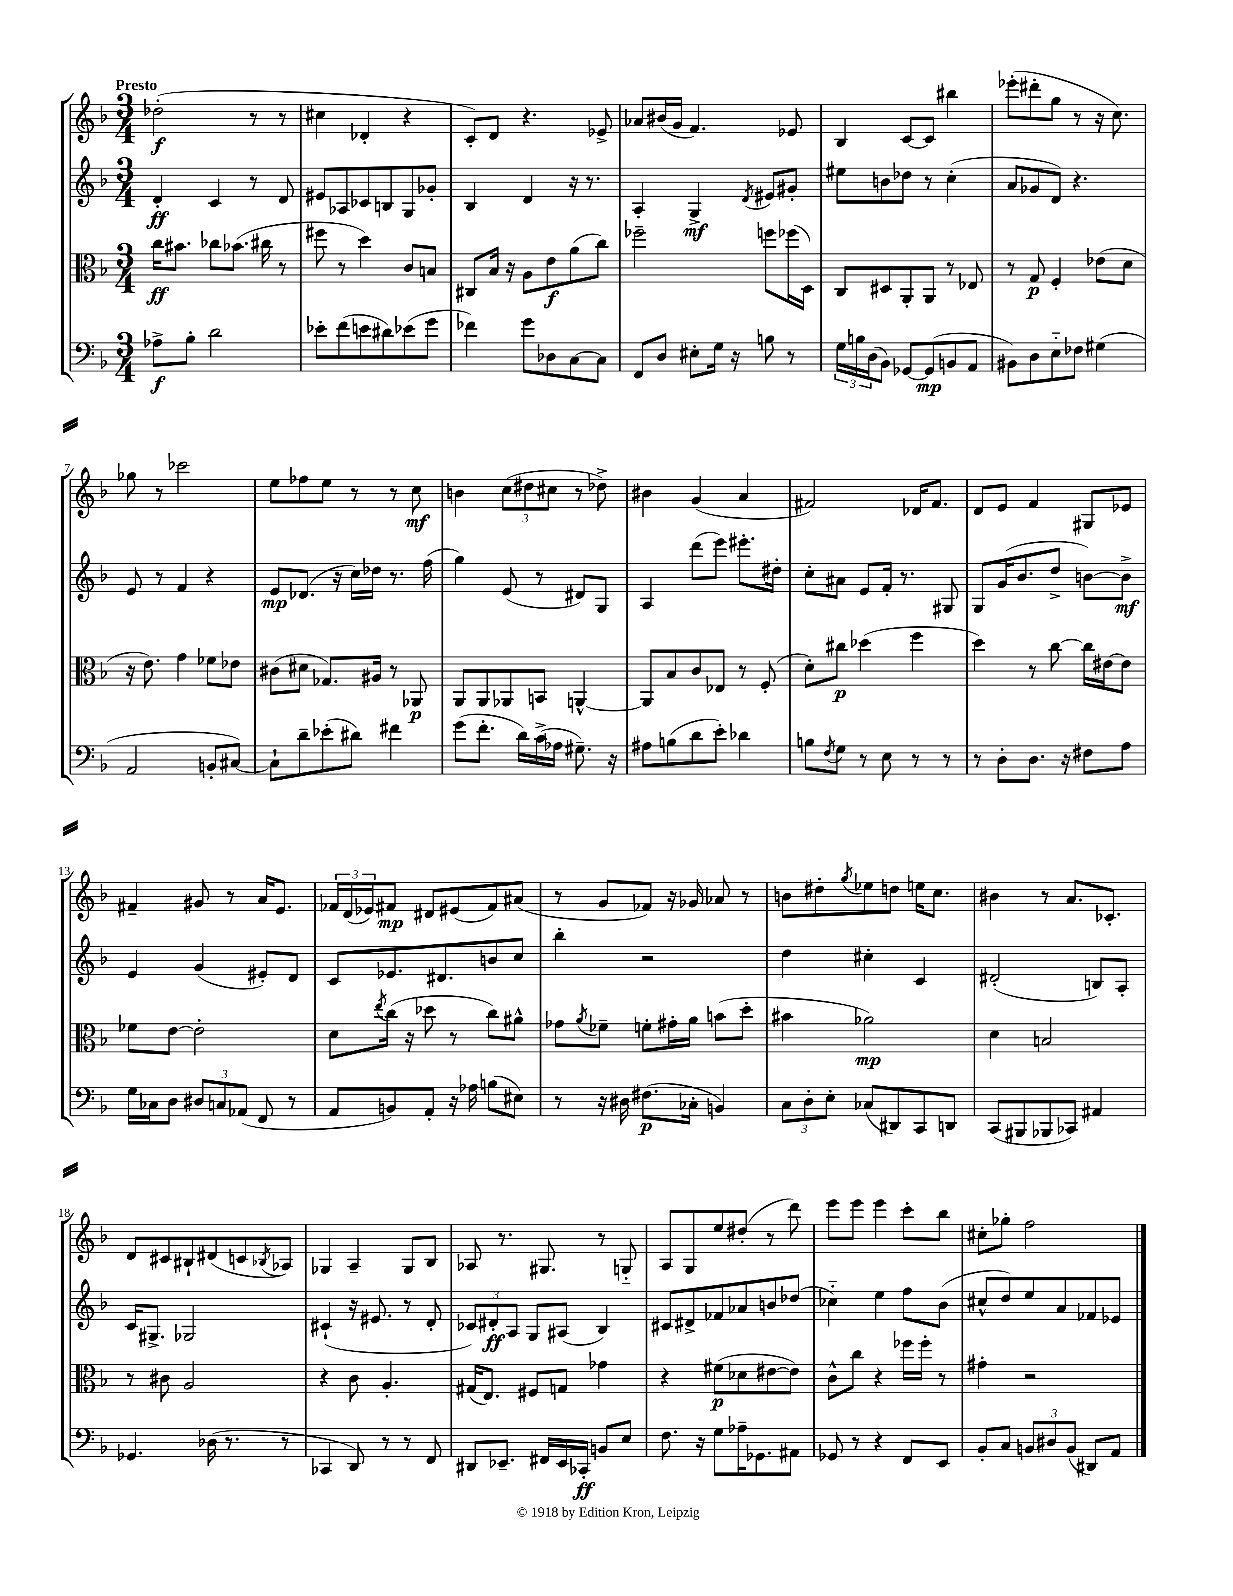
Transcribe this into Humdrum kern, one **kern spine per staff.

**kern	**dynam	**kern	**dynam	**kern	**dynam	**kern	**dynam
*part4	*part4	*part3	*part3	*part2	*part2	*part1	*part1
*staff4	*staff4	*staff3	*staff3	*staff2	*staff2	*staff1	*staff1
*clefF4	*	*clefC3	*	*clefG2	*	*clefG2	*
*k[b-]	*	*k[b-]	*	*k[b-]	*	*k[b-]	*
*M3/4	*	*M3/4	*	*M3/4	*	*M3/4	*
=1	=1	=1	=1	=1	=1	=1	=1
!	!	!	!	!	!	!LO:TX:a:B:t=Presto	!
8A-X^\L	f	16cc\KL	ff	4d'/	ff	(2dd-X'\	f
.	.	8.b#X\J	.	.	.	.	.
8B-'\J	.	.	.	.	.	.	.
2d\	.	8cc-X\L	.	4c/	.	.	.
.	.	(8.b-X\J	.	.	.	.	.
.	.	.	.	8r	.	8r	.
.	.	16cc#X\	.	.	.	.	.
.	.	8r	.	8d/	.	8r	.
=2	=2	=2	=2	=2	=2	=2	=2
8e-X'\L	.	8ff#X\	.	8e#X/L	.	4cc#X\	.
(8f\	.	8r	.	8A-X/	.	.	.
8en\	.	4dd\)	.	8c-X/	.	4d-X'/	.
8d#X\)	.	.	.	8Bn/	.	.	.
(8e-X\	.	8c/L	.	8G/	.	4r	.
8g\J	.	8Bn/J	.	8g-X'/J	.	.	.
=3	=3	=3	=3	=3	=3	=3	=3
4f-X\)	.	8C#X/L	.	4B-/	.	8c'/L)	.
.	.	16B-/Jk	.	.	.	8d/J	.
.	.	16r	.	.	.	.	.
8g\L	.	8A\L	.	4d/	.	4.r	.
8D-X\	.	8e\	f	.	.	.	.
[8C\	.	(8a\	.	16r	.	.	.
.	.	.	.	8.r	.	.	.
8C\J]	.	8cc\J)	.	.	.	8e-X^/	.
=4	=4	=4	=4	=4	=4	=4	=4
8FF/L	.	2ff-X~\	.	4A'/	.	8a-X/L	.
8D/J	.	.	.	.	.	(16b#X/L	.
.	.	.	.	.	.	16g/JJ	.
8E#X'\L	.	.	.	4G^/	mf	4.f/)	.
16G\Jk	.	.	.	.	.	.	.
16r	.	.	.	.	.	.	.
.	.	.	.	8qd/	.	.	.
8Bn\	.	8ffn\L	.	8e#X/L	.	.	.
8r	.	(16ff-X\L	.	8g#X'/J	.	8e-X/	.
.	.	16D\JJ)	.	.	.	.	.
=5	=5	=5	=5	=5	=5	=5	=5
24G\LL	.	8C/L	.	8ee#X\L	.	4B-/	.
24Bn\	.	.	.	.	.	.	.
(24D\J	.	.	.	.	.	.	.
8BB-\J)	.	8D#X/	.	8bn\	.	.	.
[8GG-X/L	.	8AA'/	.	8dd-X\J	.	[8c/L	.
(8GG-/]	mp	8AA/J	.	8r	.	8c/J]	.
8BBn/	.	8r	.	(4cc'\	.	4bb#X\	.
8AA/J	.	8E-X/	.	.	.	.	.
=6	=6	=6	=6	=6	=6	=6	=6
8BB#X\L)	.	8r	.	8a/L	.	(8eee-X'\L	.
8D\	.	8G/	p	8g-X/	.	8ddd#X'\	.
8E\	.	4F'/	.	8d/J)	.	8gg\J	.
8F-X\J	.	.	.	4.r	.	8r	.
(4G#X\	.	(8e-X\L	.	.	.	16r	.
.	.	.	.	.	.	8.cc\)	.
.	.	8d\J	.	.	.	.	.
!!LO:LB:g=z
=7	=7	=7	=7	=7	=7	=7	=7
2AA/	.	16r	.	8e/	.	8gg-X\	.
.	.	8.e\)	.	.	.	.	.
.	.	.	.	8r	.	8r	.
.	.	4g\	.	4f/	.	2ccc-X\	.
8BBn'/L	.	8f-X\L	.	4r	.	.	.
[8C#X/J)	.	8e-X\J	.	.	.	.	.
=8	=8	=8	=8	=8	=8	=8	=8
8C#`\L]	.	(8c#X\L	.	8e/L	mp	8ee\L	.
8d~\	.	8d#X\J	.	(8.d-X/J	.	8ff-X\	.
(8e-X'\	.	8.G-X/L)	.	.	.	8ee\J	.
.	.	.	.	16r	.	.	.
8d#X\J)	.	.	.	16cc\LL)	.	8r	.
.	.	16A#X/Jk	.	16dd-X\JJ	.	.	.
4f#X\	.	8r	.	8.r	.	8r	.
.	.	8AA-X/	p	.	.	8cc\	mf
.	.	.	.	(16ff\	.	.	.
=9	=9	=9	=9	=9	=9	=9	=9
(8g\L	.	8AA/L	.	4gg\)	.	4bn\	.
8.f'\J	.	8AA/	.	.	.	.	.
.	.	8AA-X/	.	(8e/	.	(12cc\L	.
16d\LL)	.	.	.	.	.	.	.
.	.	.	.	.	.	12dd#X\	.
(16c^\	.	8BBn/J	.	8r	.	.	.
.	.	.	.	.	.	12cc#X\J	.
16A-X\JJ	.	.	.	.	.	.	.
8.G#X~\)	.	[4AAn^^/	.	8d#X/L)	.	8r	.
.	.	.	.	8G/J	.	8dd-X^\)	.
16r	.	.	.	.	.	.	.
=10	=10	=10	=10	=10	=10	=10	=10
8A#X\L	.	8AA/L]	.	4A/	.	4b#X\	.
(8Bn\	.	8B-/	.	.	.	.	.
8d\	.	8c/	.	(8ddd\L	.	(4g/	.
8e'\J)	.	8E-X/J	.	8eee\J)	.	.	.
4d-X\	.	8r	.	8.eee#X'\L	.	4a/	.
.	.	(8F'/	.	.	.	.	.
.	.	.	.	16dd#X'\Jk	.	.	.
=11	=11	=11	=11	=11	=11	=11	=11
8Bn\L	.	8d'\L)	.	8cc'\L	.	2f#X/)	.
8qF/	.	.	.	.	.	.	.
8G\J	.	8cc#X\J	p	8a#X\J	.	.	.
8r	.	(4dd-X\	.	8e/L	.	.	.
8E\	.	.	.	16f'/Jk	.	.	.
.	.	.	.	8.r	.	.	.
8r	.	4ff\	.	.	.	16d-X/KL	.
.	.	.	.	.	.	8.f#/J	.
8r	.	.	.	8G#X/	.	.	.
=12	=12	=12	=12	=12	=12	=12	=12
8r	.	4dd\)	.	8G/L	.	8d/L	.
8D'\L	.	.	.	(16g/K	.	8e/J	.
.	.	.	.	8.b-/	.	.	.
8.D\J	.	8r	.	.	.	4f/	.
.	.	[8cc\	.	8dd^/J	.	.	.
16r	.	.	.	.	.	.	.
8F#X\L	.	16cc\LL]	.	[8bn\L)	.	8G#X/L	.
.	.	[16e#X\J	.	.	.	.	.
8A\J	.	8e#\J]	.	8b^\J]	mf	8e-X/J	.
!!LO:LB:g=z
=13	=13	=13	=13	=13	=13	=13	=13
16G\LL	.	8f-X\L	.	4e/	.	4f#X~/	.
16C-X\J	.	.	.	.	.	.	.
8D\J	.	[8e\J	.	.	.	.	.
12D#X/L	.	2e'\]	.	(4g/	.	8g#X/	.
12Cn/	.	.	.	.	.	.	.
.	.	.	.	.	.	8r	.
(12AA-X/J	.	.	.	.	.	.	.
8FF/	.	.	.	8e#X'/L)	.	16a/KL	.
.	.	.	.	.	.	8.e/J	.
8r	.	.	.	8d/J	.	.	.
=14	=14	=14	=14	=14	=14	=14	=14
8AA/L	.	8d\L	.	8c/L	.	24f-X/LL	.
.	.	.	.	.	.	(24d/	.
.	.	.	.	.	.	24e-X/J)	.
.	.	8qee/	.	.	.	.	.
8BBn/)	.	(16cc\Jk	.	8.e-X/	.	8f#X/J	mp
.	.	16r	.	.	.	.	.
8AA'/J	.	8dd-X\	.	.	.	8d#X/L	.
.	.	.	.	8.d#X/	.	.	.
16r	.	8r	.	.	.	(8e#X/	.
16A-X\	.	.	.	.	.	.	.
(8Bn\L	.	8cc\L)	.	8bn/	.	8f#/)	.
8E#X\J)	.	8a#X^^\J	.	8cc/J	.	(8a#X/J	.
=15	=15	=15	=15	=15	=15	=15	=15
8r	.	8g-X\L	.	4bb-'\	.	8r	.
.	.	8qa/	.	.	.	.	.
16r	.	8f-X~\J	.	.	.	8g/L	.
16D#X\	.	.	.	.	.	.	.
(8.F#X\L	p	8fn'\L	.	2r	.	8f-X/J)	.
.	.	16g#X'\L	.	.	.	16r	.
16C-X'\Jk	.	16a\JJ	.	.	.	16g-X/	.
4BBn/)	.	(8bn\L	.	.	.	8a-X/	.
.	.	8dd'\J	.	.	.	8r	.
=16	=16	=16	=16	=16	=16	=16	=16
12C\L	.	4b#X\	.	4dd\	.	8bn\L	.
12D'\	.	.	.	.	.	.	.
.	.	.	.	.	.	8dd#X'\	.
12E'\J	.	.	.	.	.	.	.
.	.	.	.	.	.	8qgg/	.
(8C-X/L	.	2a-X\)	mp	4cc#X'\	.	8ee-X\	.
8DD#X/)	.	.	.	.	.	8ddn\J	.
8CC/	.	.	.	4c/	.	16een\KL	.
.	.	.	.	.	.	8.cc\J	.
8DDn/J	.	.	.	.	.	.	.
=17	=17	=17	=17	=17	=17	=17	=17
(8CC/L	.	4d\	.	(2d#X'/	.	4b#X\	.
8BBB#X/	.	.	.	.	.	.	.
8BBB-X/	.	2Bn/	.	.	.	8r	.
8CC-X/J)	.	.	.	.	.	8.a/L	.
4AA#X/	.	.	.	8Bn/L)	.	.	.
.	.	.	.	.	.	8.c-X'/J	.
.	.	.	.	8A'/J	.	.	.
!!LO:LB:g=z
=18	=18	=18	=18	=18	=18	=18	=18
4.GG-X/	.	8r	.	16c/KL	.	8d/L	.
.	.	.	.	8.G#X^/J	.	.	.
.	.	8c#X\	.	.	.	8c#X/	.
.	.	2A/	.	2G-X/	.	8B#X`/	.
(16D-X\	.	.	.	.	.	(8d#X/	.
8.r	.	.	.	.	.	.	.
.	.	.	.	.	.	8cn/	.
.	.	.	.	.	.	8qB-X/	.
8r	.	.	.	.	.	8A-X/J)	.
=19	=19	=19	=19	=19	=19	=19	=19
4CC-X/	.	4r	.	(4c#X`/	.	4G-X/	.
8DD/)	.	8c\	.	16r	.	4A~/	.
.	.	.	.	8.e#X/	.	.	.
8r	.	4.A'/	.	.	.	.	.
8r	.	.	.	8r	.	8G-/L	.
8FF/	.	.	.	8d'/	.	8B-/J	.
=20	=20	=20	=20	=20	=20	=20	=20
8DD#X/L	.	(16G#X/KL	.	12c-X/L)	.	8A-X/	.
.	.	8.E/J)	.	.	.	.	.
.	.	.	.	12d#X'/	ff	.	.
8.EE-X~/J	.	.	.	.	.	8.r	.
.	.	.	.	12A/J	.	.	.
.	.	8F#X/L	.	8G/L	.	.	.
16FF#X/LL	.	.	.	.	.	8.G#X/	.
16EE-/	.	8Gn/J	.	(8A#X/J	.	.	.
16CC-X'/JJ	ff	.	.	.	.	.	.
8BBn/L	.	4g-X\	.	4B-/)	.	8r	.
8E/J	.	.	.	.	.	8Gn/	.
=21	=21	=21	=21	=21	=21	=21	=21
8.F\	.	4r	.	8c#X/L	.	8A/L	.
.	.	.	.	8d#X^/	.	8G/	.
16r	.	.	.	.	.	.	.
8G\L	.	(8f#X\L	p	8f-X/	.	8ee/	.
16A-X~\K	.	8d-X\	.	8a-X/	.	(8dd#X'/J	.
8.GG-X\	.	.	.	.	.	.	.
.	.	[8e#X\	.	8bn/	.	8r	.
8AA#X\J	.	8e#\J])	.	(8dd-X/J	.	8ddd\)	.
=22	=22	=22	=22	=22	=22	=22	=22
8GG-X/	.	8c^^\L	.	4cc-X\)	.	8eee\L	.
8r	.	8cc\J	.	.	.	8eee\J	.
4r	.	4r	.	4ee\	.	4eee\	.
8FF/L	.	16ff-X\LL	.	8ff\L	.	8ccc'\L	.
.	.	16ff-'\JJ	.	.	.	.	.
8EE/J	.	8r	.	(8b-\J	.	8bb-\J	.
=23	=23	=23	=23	=23	=23	=23	=23
8BB-'/L	.	4g#X'\	.	8cc#X^^/L	.	8cc#X'\L	.
8C/J	.	.	.	8dd/)	.	8gg-X'\J	.
12BBn/L	.	2r	.	8ee/	.	2ff\	.
12D#X/	.	.	.	.	.	.	.
.	.	.	.	8a/	.	.	.
(12BB/J	.	.	.	.	.	.	.
8DD#X/L)	.	.	.	8f-X/	.	.	.
8AA/J	.	.	.	8e-X/J	.	.	.
==	==	==	==	==	==	==	==
*-	*-	*-	*-	*-	*-	*-	*-
